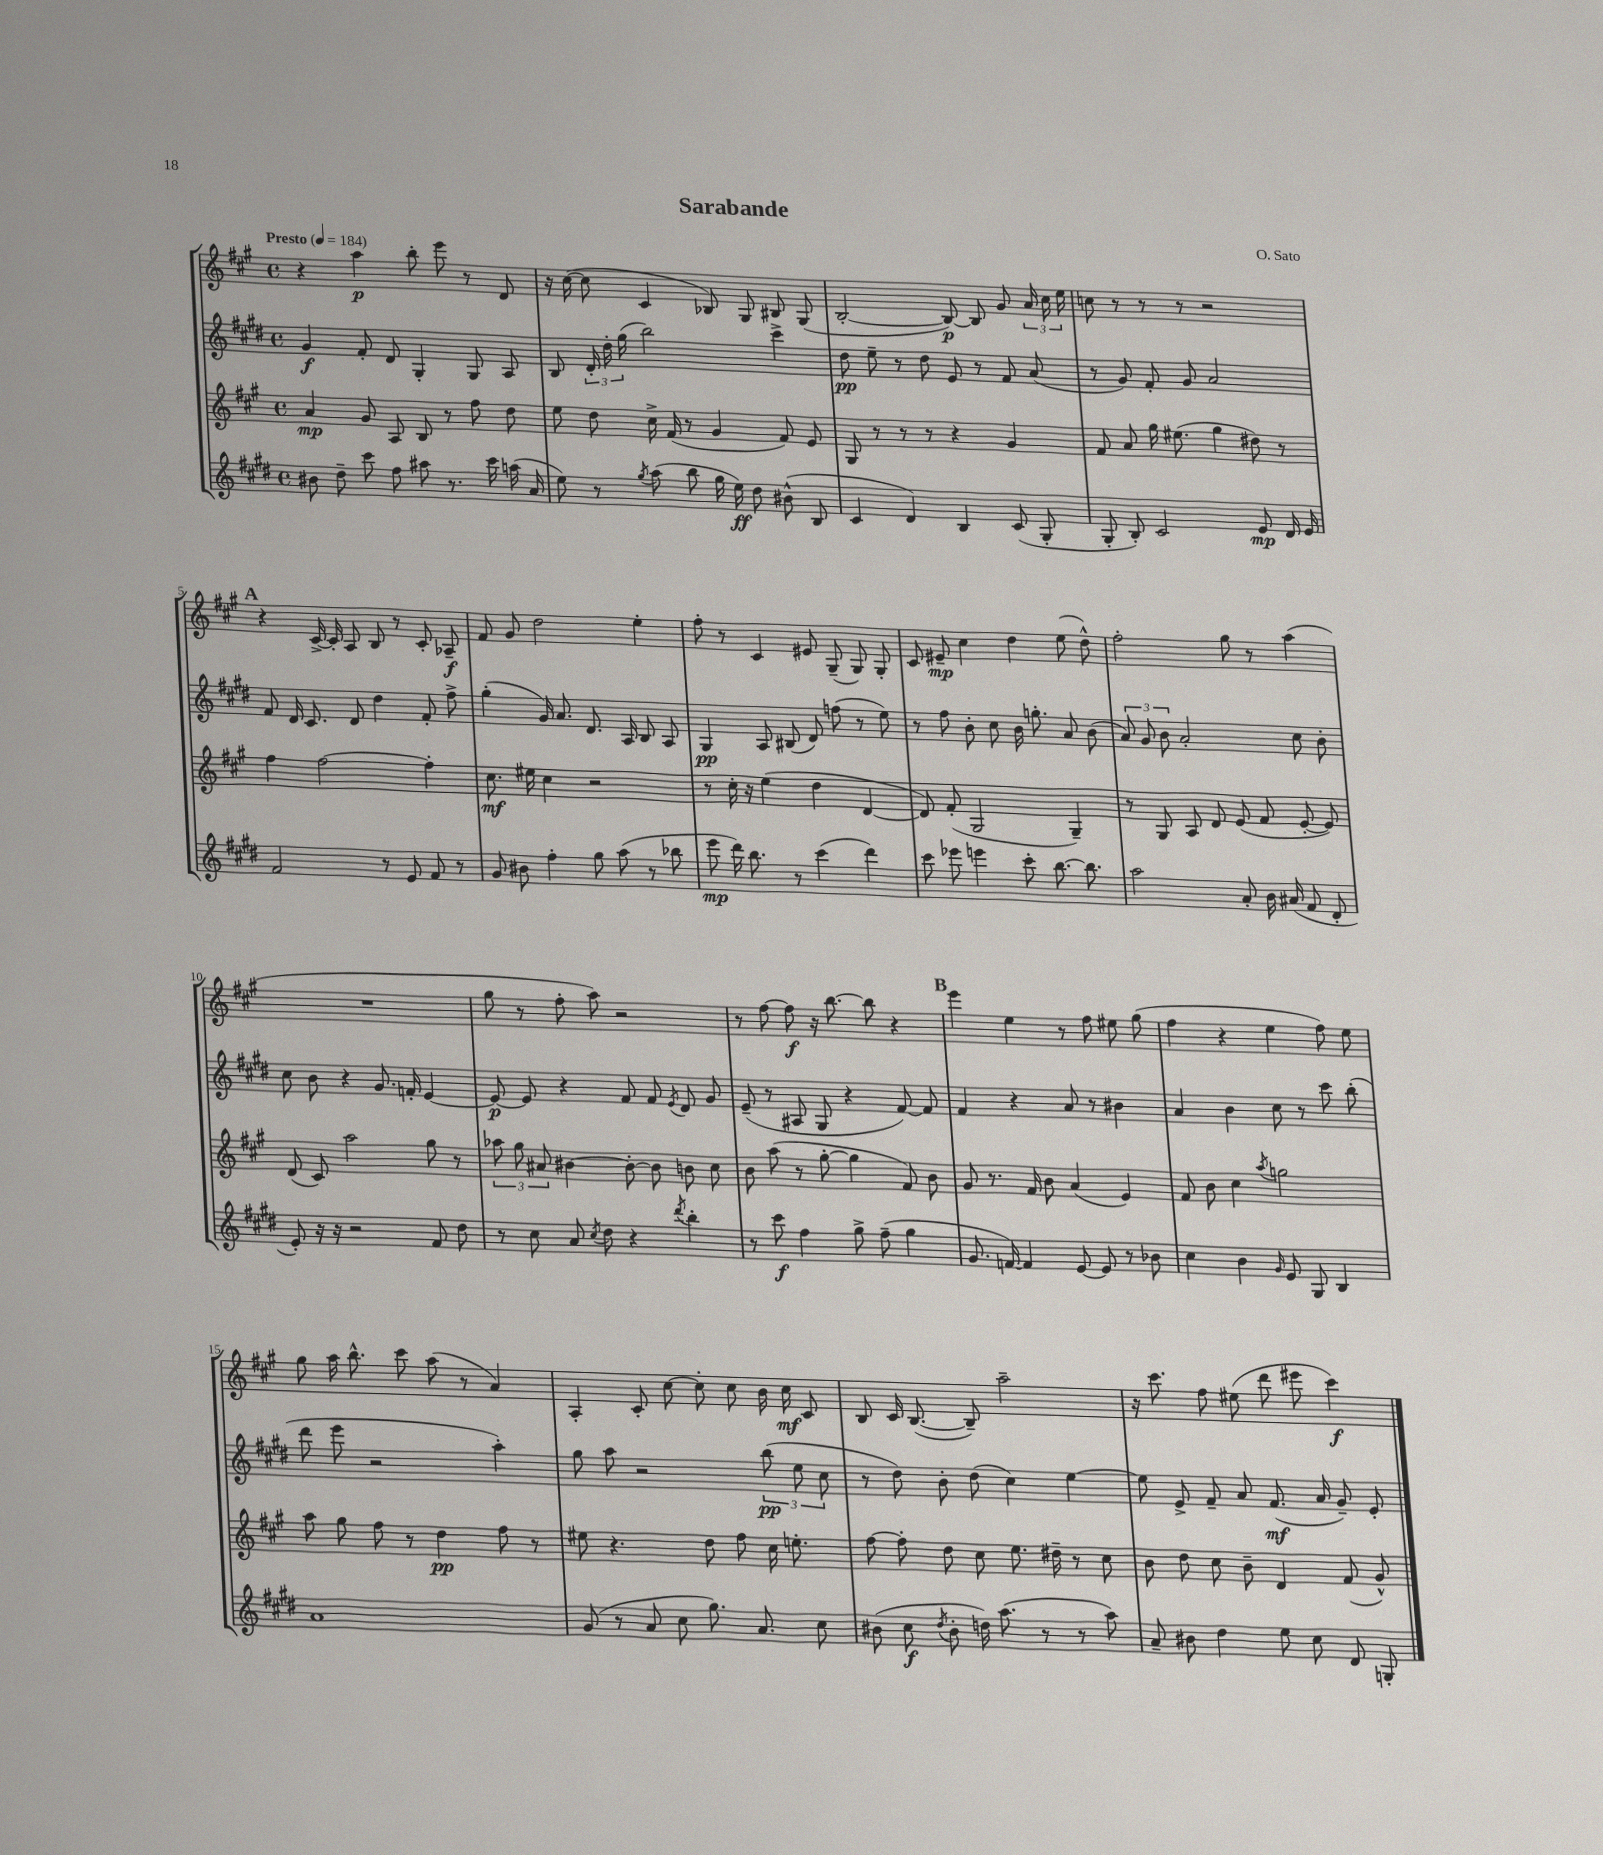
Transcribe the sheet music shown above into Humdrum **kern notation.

**kern	**dynam	**kern	**dynam	**kern	**dynam	**kern	**dynam
*part4	*part4	*part3	*part3	*part2	*part2	*part1	*part1
*staff4	*staff4	*staff3	*staff3	*staff2	*staff2	*staff1	*staff1
*clefG2	*	*clefG2	*	*clefG2	*	*clefG2	*
*k[f#c#g#d#]	*	*k[f#c#g#]	*	*k[f#c#g#d#]	*	*k[f#c#g#]	*
*M4/4	*	*M4/4	*	*M4/4	*	*M4/4	*
*met(c)	*	*met(c)	*	*met(c)	*	*met(c)	*
*MM184	*	*MM184	*	*MM184	*	*MM184	*
=1	=1	=1	=1	=1	=1	=1	=1
!	!	!	!	!	!	!LO:TX:a:B:t=Presto	!
8b#X\	.	4a/	mp	4g#/	f	4r	.
8dd#~\	.	.	.	.	.	.	.
8ccc#\	.	8g#/	.	8f#'/	.	4aa\	p
8ff#\	.	8A/	.	8d#/	.	.	.
8aa#X\	.	8B/	.	4G#'/	.	8bb'\	.
8.r	.	8r	.	.	.	8eee\	.
.	.	8ff#\	.	8G#/	.	8r	.
16ccc#\	.	.	.	.	.	.	.
(16aan\	.	8dd\	.	8A/	.	8d/	.
16a/	.	.	.	.	.	.	.
=2	=2	=2	=2	=2	=2	=2	=2
8ee\)	.	8ee\	.	8B/	.	16r	.
.	.	.	.	.	.	([16cc#\	.
8r	.	8dd\	.	24d#'/	.	8cc#\]	.
.	.	.	.	24dd#'\	.	.	.
.	.	.	.	(24gg#\	.	.	.
8qgg#/	.	.	.	.	.	.	.
(8aa\	.	16cc#^\	.	2bb\)	.	4c#/	.
.	.	(16f#/	.	.	.	.	.
8bb\	.	8r	.	.	.	.	.
16gg#\	.	4g#/	.	.	.	8B-X/)	.
16ee\)	ff	.	.	.	.	.	.
8dd#\	.	.	.	.	.	8G#/	.
(8b#X^^\	.	8f#/)	.	4ccc#^\	.	8B#X/	.
8B/	.	8e/	.	.	.	(8G#/	.
=3	=3	=3	=3	=3	=3	=3	=3
4c#/	.	8G#/	.	8dd#\	pp	[2B'/	.
.	.	8r	.	8ee~\	.	.	.
4d#/)	.	8r	.	8r	.	.	.
.	.	8r	.	8dd#\	.	.	.
4B/	.	4r	.	8e/	.	8B/_)	p
.	.	.	.	8r	.	8B/]	.
(8c#/	.	4g#/	.	8f#/	.	8g#/	.
8G#'/	.	.	.	(8a/	.	24a/	.
.	.	.	.	.	.	24cc#\	.
.	.	.	.	.	.	24ee\	.
=4	=4	=4	=4	=4	=4	=4	=4
8G#'/	.	8f#/	.	8r	.	8ccn\	.
8B'/)	.	8a/	.	8g#/)	.	8r	.
2c#/	.	16gg#\	.	8f#'/	.	8r	.
.	.	(8.ee#X\	.	.	.	.	.
.	.	.	.	8g#/	.	8r	.
.	.	4gg#\	.	2a/	.	2r	.
8e/	mp	8dd#X\)	.	.	.	.	.
16d#/	.	8r	.	.	.	.	.
16e/	.	.	.	.	.	.	.
!!LO:LB:g=z
!!LO:REH:place=s1:t=A
=5	=5	=5	=5	=5	=5	=5	=5
2f#/	.	4ff#\	.	8f#/	.	4r	.
.	.	.	.	16d#/	.	.	.
.	.	.	.	8.c#/	.	.	.
.	.	[2ff#\	.	.	.	[16c#^/	.
.	.	.	.	.	.	16c#'/]	.
.	.	.	.	8d#/	.	8A/	.
8r	.	.	.	4dd#\	.	8B/	.
8e/	.	.	.	.	.	8r	.
8f#/	.	4ff#'\]	.	8f#'/	.	8c#'/	.
8r	.	.	.	8ff#^\	.	8A-X~/	f
=6	=6	=6	=6	=6	=6	=6	=6
8g#/	.	8.cc#\	mf	(4gg#'\	.	8f#/	.
8b#X\	.	.	.	.	.	8g#/	.
.	.	16ee#X\	.	.	.	.	.
4ff#'\	.	4cc#\	.	16g#/)	.	2dd\	.
.	.	.	.	8.a/	.	.	.
8gg#\	.	2r	.	8.d#/	.	.	.
(8aa\	.	.	.	.	.	.	.
.	.	.	.	16A/	.	.	.
8r	.	.	.	8B/	.	4ee'\	.
8bb-X\	.	.	.	8A/	.	.	.
=7	=7	=7	=7	=7	=7	=7	=7
8eee\	mp	8r	.	4G#/	pp	8ff#'\	.
16ddd#\)	.	16cc#'\	.	.	.	8r	.
8.bb\	.	16r	.	.	.	.	.
.	.	(4ee\	.	8A/	.	4c#/	.
8r	.	.	.	(8B#X/	.	.	.
(4ccc#\	.	4dd\	.	8d#/)	.	8e#X/	.
.	.	.	.	(8ffn\	.	(8G#~/	.
4ddd#\)	.	[4d/	.	8r	.	8G#/)	.
.	.	.	.	8ee\)	.	8G#'/	.
=8	=8	=8	=8	=8	=8	=8	=8
8ccc#\	.	8d/])	.	8r	.	8c#/	.
8eee-X\	.	(8f#'/	.	8ff#\	.	8e#X~/	mp
4eeen\	.	2G#/	.	8b'\	.	4cc#\	.
.	.	.	.	8cc#\	.	.	.
8ccc#'\	.	.	.	16b\	.	4dd\	.
.	.	.	.	8.ggn'\	.	.	.
[8.bb\	.	.	.	.	.	.	.
.	.	4G#~/)	.	8a/	.	(8ee\	.
8.bb\]	.	.	.	.	.	.	.
.	.	.	.	(8b\	.	8dd^^\)	.
=9	=9	=9	=9	=9	=9	=9	=9
2aa\	.	8r	.	12a/)	.	2ff#'\	.
.	.	.	.	12g#/	.	.	.
.	.	8G#/	.	.	.	.	.
.	.	.	.	12b\	.	.	.
.	.	8A/	.	2a'/	.	.	.
.	.	8d/	.	.	.	.	.
8a'/	.	(8e/	.	.	.	8gg#\	.
16b\	.	8f#/	.	.	.	8r	.
(16a#X/	.	.	.	.	.	.	.
8f#/	.	[8e'/	.	8cc#\	.	(4aa\	.
8d#'/	.	8e/])	.	8b'\	.	.	.
!!LO:LB:g=z
=10	=10	=10	=10	=10	=10	=10	=10
8e'/)	.	(8d/	.	8cc#\	.	1r	.
16r	.	8c#/)	.	8b\	.	.	.
16r	.	.	.	.	.	.	.
2r	.	2aa\	.	4r	.	.	.
.	.	.	.	8.g#/	.	.	.
.	.	.	.	16fn'/	.	.	.
8f#/	.	8gg#\	.	[4e/	.	.	.
8dd#\	.	8r	.	.	.	.	.
=11	=11	=11	=11	=11	=11	=11	=11
8r	.	12aa-X\	.	8e/_	p	8gg#\	.
.	.	12gg#\	.	.	.	.	.
8cc#\	.	.	.	8e/]	.	8r	.
.	.	12a#X/	.	.	.	.	.
8a/	.	[4b#X\	.	4r	.	8ff#'\	.
8qcc#/	.	.	.	.	.	.	.
8dd#\	.	.	.	.	.	8aa\)	.
4r	.	8b#'\_	.	8f#/	.	2r	.
.	.	8b#\]	.	8f#/	.	.	.
8qddd#/	.	.	.	8qe/	.	.	.
4bb'\	.	8bn\	.	8d#/	.	.	.
.	.	8cc#\	.	8g#/	.	.	.
=12	=12	=12	=12	=12	=12	=12	=12
8r	.	8b\	.	(8e~/	.	8r	.
8ccc#\	f	(8aa\	.	8r	.	[8ff#\	.
4ff#\	.	8r	.	8A#X/	.	8ff#\]	f
.	.	[8gg#'\	.	8G#/	.	16r	.
.	.	.	.	.	.	[8.bb\	.
8gg#^\	.	4gg#\]	.	4r	.	.	.
(8ff#~\	.	.	.	.	.	8bb\]	.
4gg#\	.	8f#/)	.	[8f#/)	.	4r	.
.	.	8b\	.	8f#/]	.	.	.
!!LO:REH:place=s1:t=B
=13	=13	=13	=13	=13	=13	=13	=13
8.g#/	.	8g#/	.	4f#/	.	4eee\	.
.	.	8.r	.	.	.	.	.
[16fn/)	.	.	.	.	.	.	.
4f/]	.	.	.	4r	.	4ee\	.
.	.	16f#/	.	.	.	.	.
.	.	8b\	.	.	.	.	.
[8e/	.	(4a/	.	8a/	.	8r	.
8e/]	.	.	.	8r	.	8ff#\	.
8r	.	4e/)	.	4b#X\	.	8ee#X\	.
8b-X\	.	.	.	.	.	(8gg#\	.
=14	=14	=14	=14	=14	=14	=14	=14
4cc#\	.	8f#/	.	4a/	.	4ff#\	.
.	.	8b\	.	.	.	.	.
4b\	.	4cc#\	.	4b\	.	4r	.
16qqg#/	.	8qaa/	.	.	.	.	.
8e/	.	2ggn\	.	8cc#\	.	4ee\	.
8G#/	.	.	.	8r	.	.	.
4B/	.	.	.	8ccc#\	.	8ff#\)	.
.	.	.	.	(8bb'\	.	8ee\	.
!!LO:LB:g=z
=15	=15	=15	=15	=15	=15	=15	=15
1a	.	8aa\	.	8ddd#\	.	8gg#\	.
.	.	8gg#\	.	8eee\	.	16aa\	.
.	.	.	.	.	.	8.bb^^\	.
.	.	8ff#\	.	2r	.	.	.
.	.	8r	.	.	.	8ccc#\	.
.	.	4dd\	pp	.	.	(8aa\	.
.	.	.	.	.	.	8r	.
.	.	8ff#\	.	4aa'\)	.	4a/)	.
.	.	8r	.	.	.	.	.
=16	=16	=16	=16	=16	=16	=16	=16
(8g#/	.	8ee#X\	.	8gg#\	.	4A'/	.
8r	.	4.r	.	8aa\	.	.	.
8a/	.	.	.	2r	.	8c#'/	.
8cc#\	.	.	.	.	.	[8cc#\	.
8.gg#\)	.	8dd\	.	.	.	8cc#'\]	.
.	.	8ff#\	.	.	.	8cc#\	.
8.a/	.	.	.	.	.	.	.
.	.	16cc#\	.	(12bb\	pp	16b\	.
.	.	8.een'\	.	.	.	16cc#\	mf
.	.	.	.	12ee\	.	.	.
8cc#\	.	.	.	.	.	8c#/	.
.	.	.	.	12cc#\	.	.	.
=17	=17	=17	=17	=17	=17	=17	=17
(8b#X\	.	[8ff#\	.	8r	.	8B/	.
8cc#\	f	8ff#'\]	.	8dd#\)	.	16c#/	.
.	.	.	.	.	.	([8.B/	.
8qdd#/	.	.	.	.	.	.	.
8b#'\	.	8dd\	.	8b'\	.	.	.
16ddn\)	.	8cc#\	.	(8dd#\	.	8B~/])	.
(8.aa\	.	.	.	.	.	.	.
.	.	8.ee\	.	4cc#\)	.	2aa~\	.
8r	.	.	.	.	.	.	.
.	.	16dd#X~\	.	.	.	.	.
8r	.	8r	.	[4ee\	.	.	.
8aa\)	.	8cc#\	.	.	.	.	.
=18	=18	=18	=18	=18	=18	=18	=18
8a~/	.	8b\	.	8ee\]	.	16r	.
.	.	.	.	.	.	8.ccc#\	.
8b#X\	.	8dd\	.	8e^/	.	.	.
4dd#\	.	8cc#\	.	8f#~/	.	8ff#\	.
.	.	8b~\	.	8a/	.	(8ee#X\	.
8ee\	.	4d/	.	(8.f#/	mf	8ddd\	.
8cc#\	.	.	.	.	.	8eee#X\	.
.	.	.	.	16a/	.	.	.
8d#/	.	(8f#/	.	8g#~/)	.	4ccc#\)	f
8Gn'/	.	8g#^^/)	.	8e'/	.	.	.
==	==	==	==	==	==	==	==
*-	*-	*-	*-	*-	*-	*-	*-
